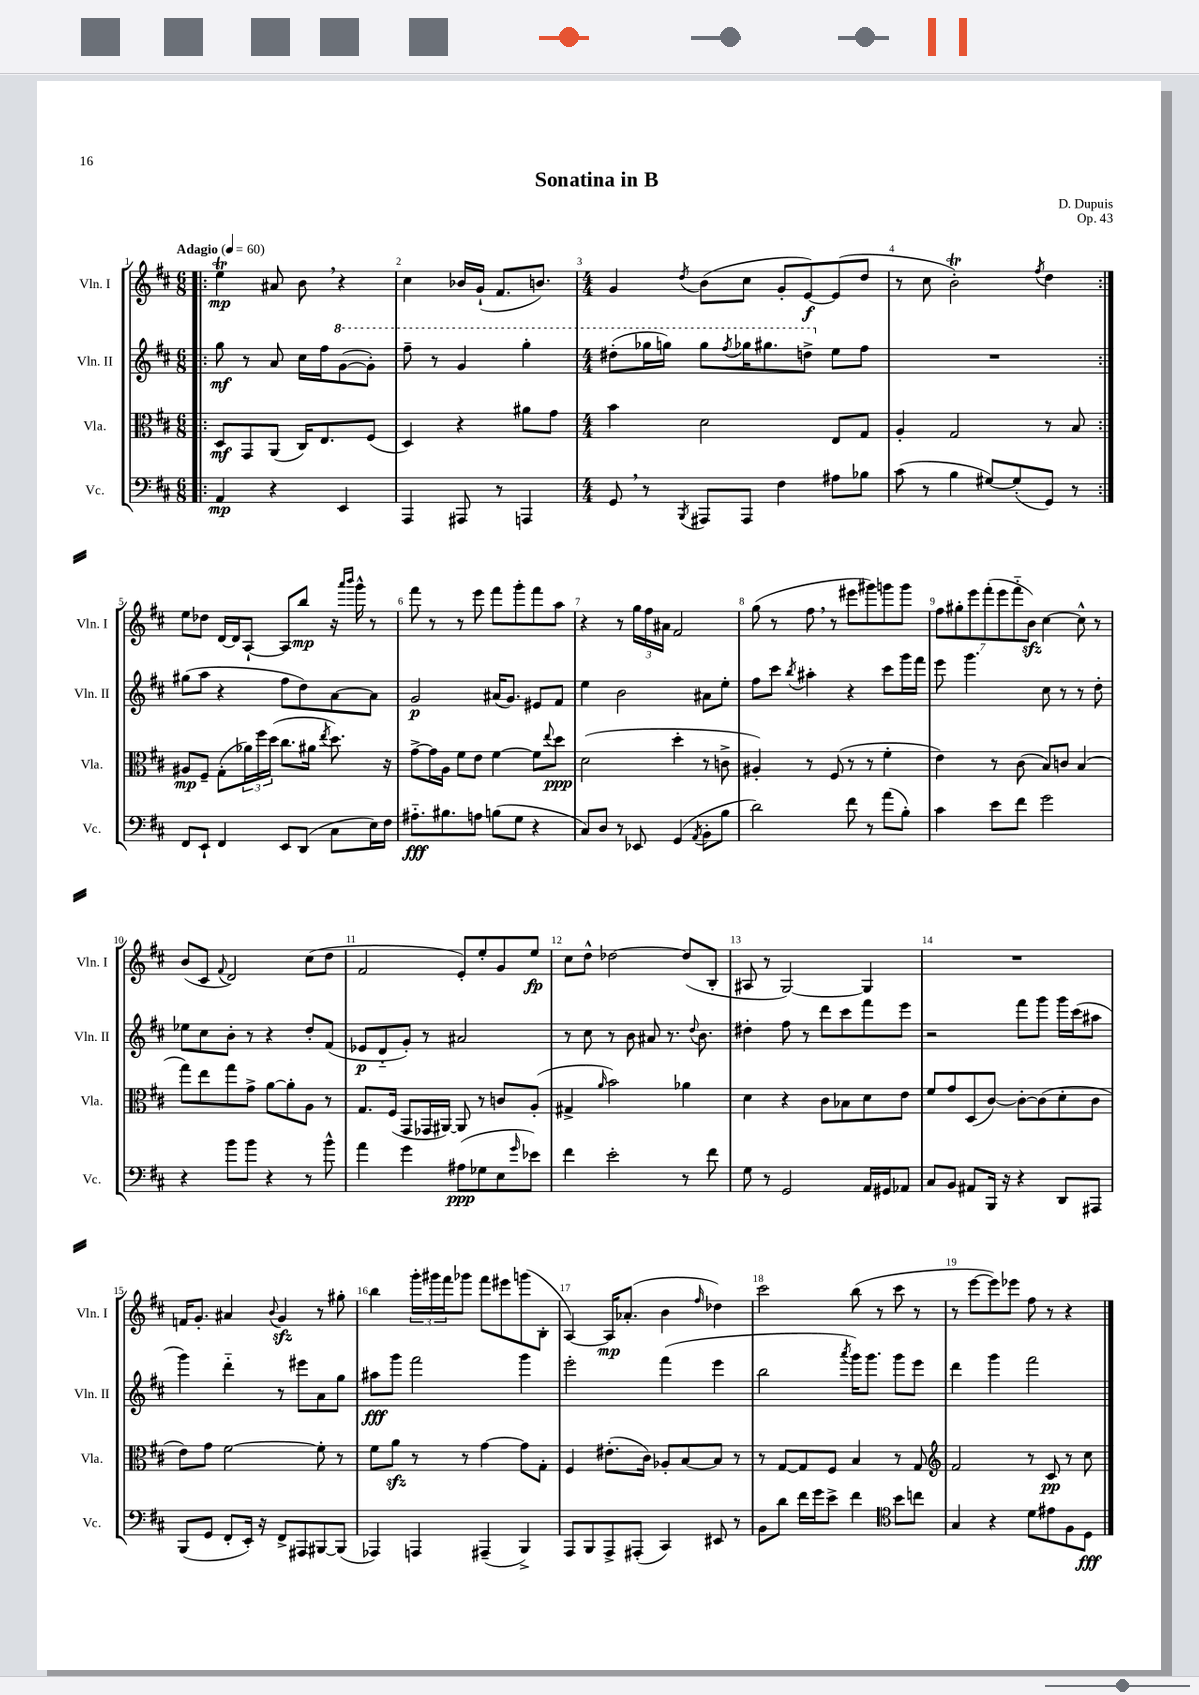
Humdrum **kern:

**kern	**kern	**kern	**kern
*staff4	*staff3	*staff2	*staff1
*clefF4	*clefC3	*clefG2	*clefG2
*k[f#c#]	*k[f#c#]	*k[f#c#]	*k[f#c#]
*M6/8	*M6/8	*M6/8	*M6/8
*MM60	*MM60	*MM60	*MM60
=!|:	=!|:	=!|:	=!|:
4AA	8D	8gg	4ee
.	8GG	8r	.
4r	(8AA	8a	8a#
.	16C#)	16cc#	8b
.	8.E	16ff#	.
4EE	.	([8gg	4r
.	(8F#	8gg'])	.
=	=	=	=
4AAA	4D)	8fff#~	4cc#
.	.	8r	.
8AAA#	4r	4gg	16b-
.	.	.	(16g`
8r	.	.	8.f#
4AAA	8a#	4ggg'	.
.	.	.	8.b)
.	8g	.	.
=	=	=	=
*M4/4	*M4/4	*M4/4	*M4/4
8GG	4b	(8ddd#'	4g
8r	.	16ggg-	.
.	.	16ggg)	.
8qBBB	.	.	8qdd
8AAA#	2d	8ggg	(8b
.	.	8qfff#	.
8AAA#	.	16ggg-	8cc#
.	.	8.ggg#	.
4F#	.	.	8g'
.	.	8ddd^	[8e)
8A#	8E	8ee	(8e]
8B-	8G	8ff#	8dd
=	=	=	=
(8c#	4A'	1r	8r
8r	.	.	8cc#
4B	2G	.	2b')
[8G#)	.	.	.
(8G#']	.	.	.
.	.	.	8qff#
8GG)	8r	.	4dd
8r	8B	.	.
=:|!	=:|!	=:|!	=:|!
8FF#	8A#	(8gg#	8ee
8EE`	8F#~	8aa	8dd-
4FF#	(8G'	4r	[16d
.	.	.	16d]
.	24a-)	.	[8A`
.	24ff#	.	.
.	(24dd	.	.
8EE	8.cc#	8ff#	8A]
(8DD	.	8dd)	8bb
.	16a#	.	.
.	8qee	.	.
8C#	8.dd)	[8a	16r
.	.	.	16qqaaa
.	.	.	16qqbbb
.	.	.	16ggg^^
16E)	.	8a]	8r
16F#	16r	.	.
=	=	=	=
8.A#'~	[8g^	2g	8fff#
.	16g]	.	8r
8.B#	16A	.	.
.	8f#	.	8r
8A	8e	.	8eee
(8B	[4f#	(16a#	8fff#
.	.	8.g)	.
8G	.	.	8ggg'
4r	8f#]	8e#	8fff#
.	8qqee	.	.
.	8dd	8f#	8aa
=	=	=	=
8C#)	(2d	4ee	4r
8D	.	.	.
8r	.	2b	8r
8EE-	.	.	24gg
.	.	.	24ff#
.	.	.	24a#
(4GG	4dd'	.	2f#
8qAA	.	.	.
8BB'	8r	8a#	.
8B	8c^	8ee'	.
=	=	=	=
2d)	4A#')	8ff#	(8gg
.	.	8ccc#	8r
.	.	8qbb	.
.	8r	4aa#'	8ff#
.	(8F#	.	8r
8f#	8r	4r	8eee#
8r	8r	.	8ggg#)
(8a	4f#'	8ccc#	8ggg
8B')	.	16ggg	8ggg
.	.	16fff#	.
=	=	=	=
4c#	4e)	8eee	14ff#
.	.	.	14gg#'
.	.	4.ggg	.
.	.	.	14eee
.	.	.	(14fff#'
8e	8r	.	.
.	.	.	14eee
.	.	.	14fff#'~
8f#	(8c#	.	.
.	.	.	14b)
2g	8B)	8cc#	[4cc#
.	8c	8r	.
.	(4B	8r	8cc#^^]
.	.	8dd'	8r
=	=	=	=
4r	8gg)	8ee-	(8b
.	8ee	8cc#	8c#
.	.	.	8qqf#
8b	8gg	8b'	2d)
8b	8g^	8r	.
4r	[8a	4r	.
.	8a']	.	.
8r	8A	8dd'	(8cc#
8b^^	8r	(8f#	8dd
=	=	=	=
4a	8.G	8e-	2f#
.	.	8d'~	.
.	(16F#	.	.
4g	8GG	8g')	.
.	16GG-	8r	.
.	[16AA#)	.	.
(8A#	8AA#]	2a#	8e')
8G-	8r	.	8ee'
8E	8c	.	8g
16qqg	.	.	.
8e-)	(8A'	.	8ee
=	=	=	=
4f#	4G#^	8r	8cc#
.	.	8cc#	8dd^^
.	16qqa	.	.
2e'	2b)	8r	[2dd-
.	.	8b	.
.	.	8a#	.
.	.	8.r	.
8r	4a-	.	(8dd-]
.	.	8qqdd	.
.	.	8.b	.
8f#	.	.	8B'
=	=	=	=
8G	4d	4dd#'	8A#
8r	.	.	8r
2GG	4r	8ff#	[2G)
.	.	8r	.
.	8c#	8ddd	.
.	8B-	8ccc#	.
16AA	8d	8fff#	4G]
16GG#	.	.	.
8AA-	8e	8eee	.
=	=	=	=
8C#	8f#	2r	1r
8BB	8g	.	.
8AA#	(8D	.	.
16BBB	[8c#)	.	.
16r	.	.	.
4r	8c#'_	8fff#	.
.	(8c#]	8ggg	.
8DD	8d'	16ggg	.
.	.	(16ccc#	.
8AAA#	8c#	8aa#	.
=	=	=	=
(8BBB	8e)	4ggg)	16f
.	.	.	8.g'
8GG	8g	.	.
8FF#'	[2f#	4ddd'~	4a#
16EE')	.	.	.
16r	.	.	.
.	.	.	8qqb
8FF#^	.	8r	4g
8AAA#	.	8eee#	.
[8BBB#	8f#']	8a	8r
(8BBB#]	8r	8gg	8gg#'
=	=	=	=
4AAA-)	8f#	8aa#	4bb
.	8a	8ggg	.
4AAA	8r	2fff#	24ggg'
.	.	.	24ggg#
.	.	.	24fff#
.	8r	.	8ggg-
(4AAA#~	[4g	.	8fff#
.	.	.	8eee#
4BBB^)	8g]	4ggg	(8ggg
.	8G'	.	8B'
=	=	=	=
8AAA	4F#	2eee'	[4A)
8BBB	.	.	.
8AAA^	(8.e#'	.	16A]
.	.	.	(8.a-'
(8AAA#'	.	.	.
.	16c#)	.	.
4CC#)	8A-'	(4fff#	4b
.	[8B	.	.
.	.	.	16qqff#
8EE#	8B]	4eee	4dd-)
8r	8r	.	.
=	=	=	=
8BB	8r	2bb	2ccc#
8d	[8G	.	.
16f#	8G]	.	.
16g	.	.	.
8e^	8F#	.	.
.	.	8qaaa	.
4f#	4B	16ggg)	(8bb
.	.	8.ggg	.
.	.	.	8r
*clefC4	*	*	*
8b	8r	8ggg	8ccc#
8cc	8G	8eee	8r
=	=	=	=
*	*clefG2	*	*
4G	2f#	4ddd	8r
.	.	.	[8eee
4r	.	4ggg	8eee])
.	.	.	8eee-
8d	8r	2fff#	8ff#
8e#	8c#	.	8r
8F#	8r	.	4r
8D	8cc#	.	.
==	==	==	==
*-	*-	*-	*-
